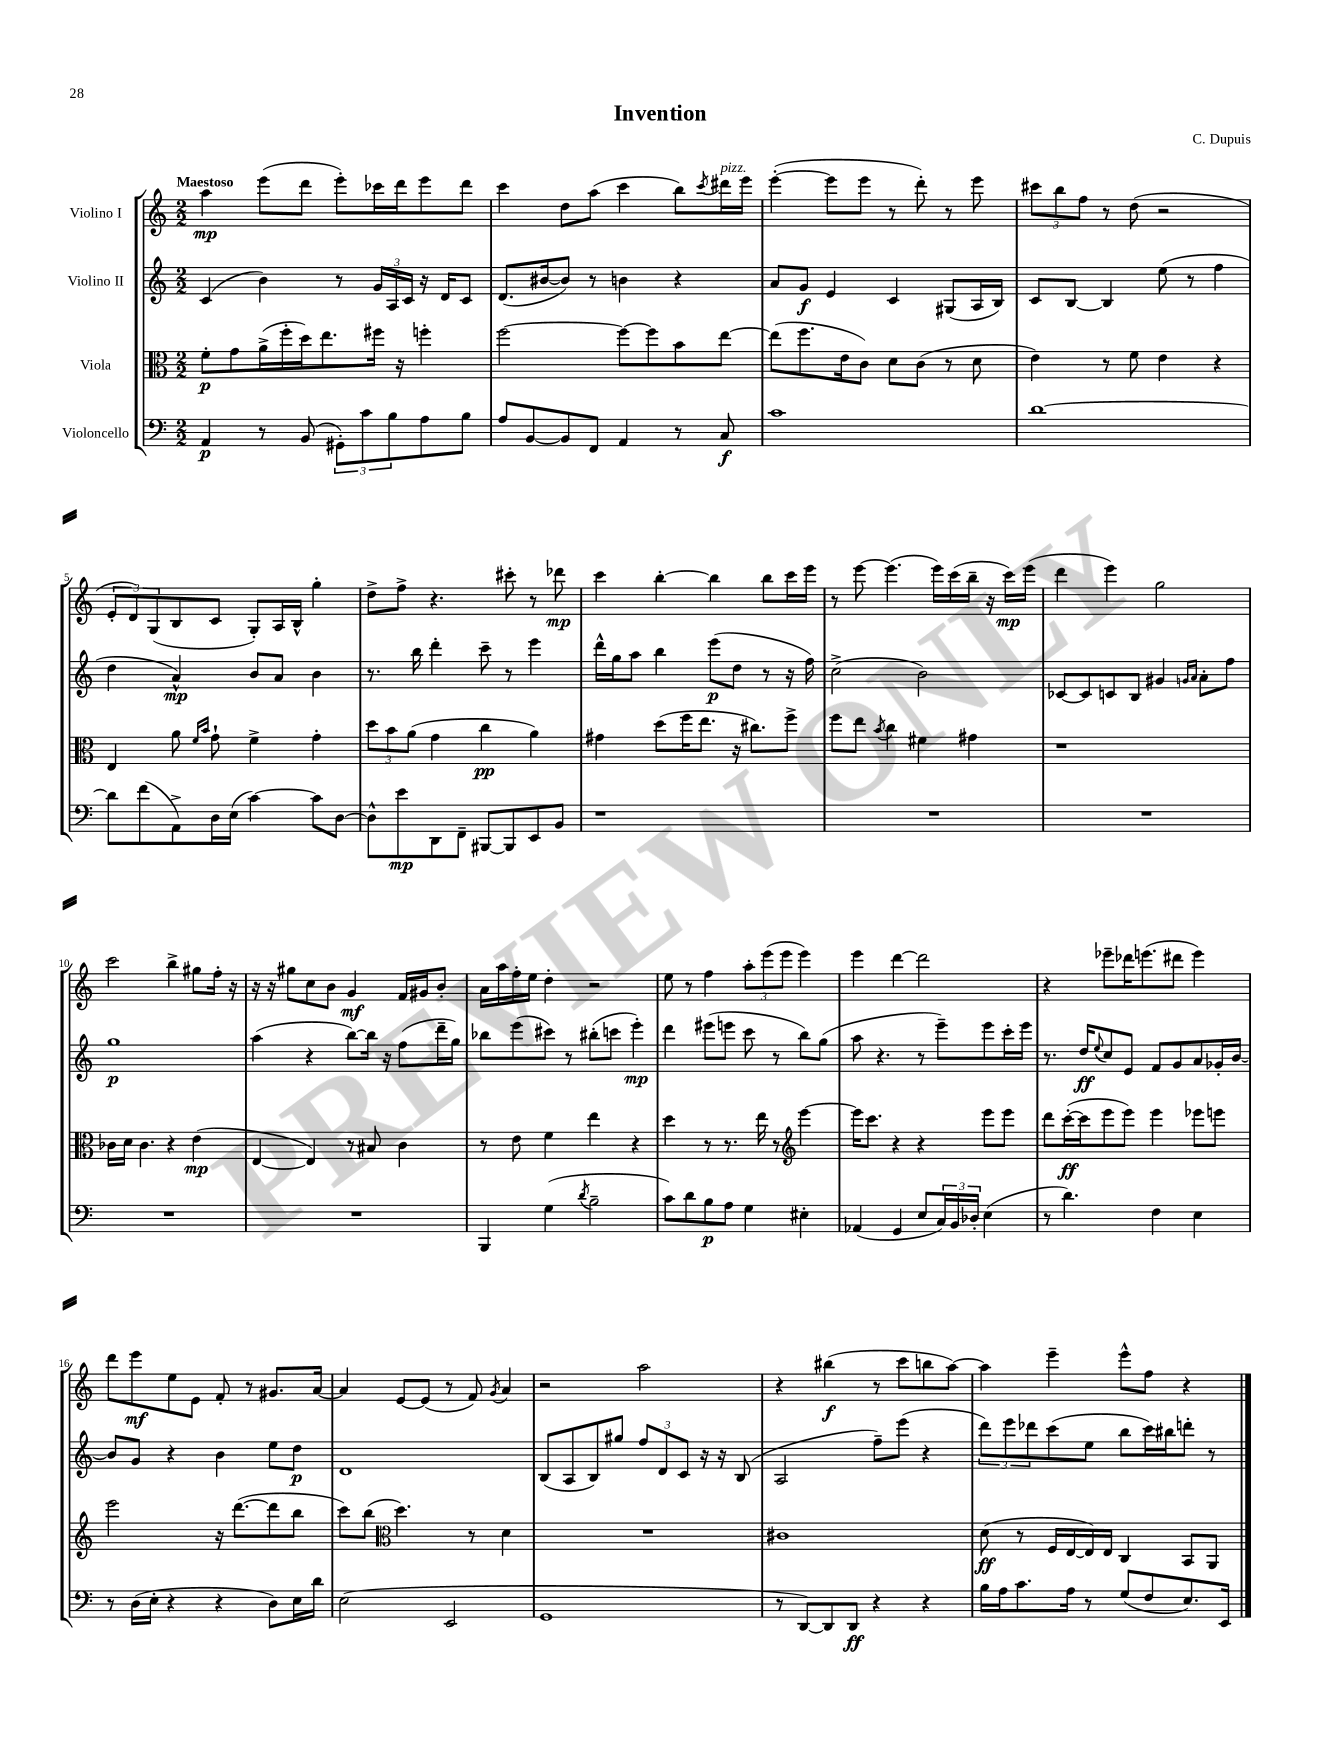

**kern	**kern	**kern	**kern
*staff4	*staff3	*staff2	*staff1
*clefF4	*clefC3	*clefG2	*clefG2
*k[]	*k[]	*k[]	*k[]
*M2/2	*M2/2	*M2/2	*M2/2
4AA	8f'	(4c	4aa
.	8g	.	.
8r	(16a^	4b)	(8eee
.	16ff'	.	.
(8BB	16dd)	.	8ddd
.	8.ee	.	.
12GG#')	.	8r	8eee')
12c	.	.	.
.	16ff#	24g	16ccc-
12B	.	24A	.
.	16r	.	16ddd
.	.	24c	.
8A	4ff'	16r	8eee
.	.	16d	.
8B	.	8c	8ddd
=	=	=	=
8A	[2ff	(8.d	4ccc
[8BB	.	.	.
.	.	[16b#	.
8BB]	.	8b#])	8dd
8FF	.	8r	(8aa
4AA	8ff_	4b	4ccc
.	8ff]	.	.
8r	8b	4r	8bb)
.	.	.	8qccc
8C	[8ee	.	16ddd#
.	.	.	16eee
=	=	=	=
1c	(8ee]	8a	([4eee'
.	8.ff	8g	.
.	.	4e	8eee]
.	16e	.	.
.	8c)	.	8eee
.	8d	4c	8r
.	(8c	.	8ddd')
.	8r	(8G#	8r
.	8d	16A	8eee
.	.	16B)	.
=	=	=	=
[1d	4e)	8c	12ccc#
.	.	.	12bb
.	.	[8B	.
.	.	.	12ff
.	8r	4B]	8r
.	8f	.	(8dd
.	4e	(8ee	2r
.	.	8r	.
.	4r	4ff	.
=	=	=	=
8d]	4E	4dd	12e'
.	.	.	12d)
(8f	.	.	.
.	.	.	(12G
8AA^)	8a	4a^^)	8B
.	16qqf	.	.
.	16qqb	.	.
16D	8g`	.	8c
(16E	.	.	.
[4c)	4f^	8b	8G')
.	.	8a	16A
.	.	.	16B^^
8c]	4g'	4b	4gg'
[8D	.	.	.
=	=	=	=
8D^^]	12dd	8.r	8dd^
.	12b	.	.
8e	.	.	8ff^
.	(12a	.	.
.	.	16bb	.
8DD	4g	4ddd'	4.r
8FF~	.	.	.
[8BBB#	4cc	8ccc~	.
8BBB#]	.	8r	8ccc#'
8EE	4a)	4eee	8r
8BB	.	.	8ddd-
=	=	=	=
1r	4g#	16ddd^^	4ccc
.	.	16gg	.
.	.	8aa	.
.	(8dd	4bb	[4bb'
.	16ff	.	.
.	8.ee	.	.
.	.	(8eee	4bb]
.	16r	8dd	.
.	8.cc#)	.	.
.	.	8r	8bb
.	8ff^	16r	16ccc
.	.	16ff)	16eee
=	=	=	=
1r	8ff	(2cc^	8r
.	8ee	.	[8eee
.	8qb	.	.
.	4cc	.	(4.eee]
.	4f#	2b)	.
.	.	.	16eee)
.	.	.	(16ccc
.	4g#	.	16bb~
.	.	.	16r
.	.	.	16ccc)
.	.	.	(16eee
=	=	=	=
1r	1r	[8c-	4ddd
.	.	8c-]	.
.	.	8c	4eee)
.	.	8B	.
.	.	4g#	2gg
.	.	16qqg	.
.	.	16qqa	.
.	.	8a'	.
.	.	8ff	.
=	=	=	=
1r	16c-	1gg	2ccc
.	16d	.	.
.	4.c-	.	.
.	4r	.	4bb^
.	(4e	.	8gg#
.	.	.	16ff'
.	.	.	16r
=	=	=	=
1r	[4E	(4aa	16r
.	.	.	16r
.	.	.	8gg#
.	4E])	4r	8cc
.	.	.	8b
.	8r	[8bb)	4g
.	8B#	16bb]	.
.	.	16r	.
.	4c	(8ff	16f
.	.	.	16g#
.	.	16ddd~	8b'
.	.	16gg)	.
=	=	=	=
4BBB	8r	8bb-	16a
.	.	.	16aa
.	8e	(8eee	16ff'
.	.	.	16ee
(4G	4f	8ccc#)	4dd'
.	.	8r	.
8qd	.	.	.
2B~	4ee	(8bb#'	2r
.	.	8ccc	.
.	4r	4eee')	.
=	=	=	=
8c)	4dd	4ddd	8ee
8d	.	.	8r
8B	8r	(8eee#	4ff
8A	8.r	8eee	.
4G	.	8ccc	12aa'
.	16ee	.	.
.	.	.	(12eee
.	8r	8r	.
.	.	.	12eee
*	*clefG2	*	*
4E#'	[4eee	8bb)	4eee)
.	.	(8gg	.
=	=	=	=
(4AA-	16eee]	8aa	4eee
.	8.ccc	.	.
.	.	4.r	.
4GG	4r	.	[4ddd
8E	4r	8r	2ddd]
24C)	.	8eee~)	.
24BB	.	.	.
24D-'	.	.	.
(4E	8eee	8eee	.
.	8eee	16ccc'	.
.	.	16eee	.
=	=	=	=
8r	8ddd	8.r	4r
4.d)	([16ccc'	.	.
.	16ccc]	16dd	.
.	.	8qqee	.
.	8eee	8cc	8eee-~
.	8eee)	8e	16ddd-
.	.	.	(8.eee
4F	4eee	8f	.
.	.	8g	8ddd#
4E	8eee-	8a	4eee)
.	8eee	16g-'	.
.	.	[16b	.
=	=	=	=
8r	2eee	8b]	8ddd
(16D	.	8g	8eee
16E'	.	.	.
4r	.	4r	8ee
.	.	.	8e
4r	16r	4b	8f'
.	([8.ddd	.	.
.	.	.	8r
8D)	8ddd]	8ee	8.g#
16E	8bb	8dd	.
16d	.	.	[16a
=	=	=	=
(2E	8ccc)	1d	4a]
.	(8bb	.	.
*	*clefC3	*	*
.	4.dd)	.	[8e
.	.	.	(8e]
2EE	.	.	8r
.	8r	.	8f)
.	.	.	8qg
.	4d	.	4a
=	=	=	=
1GG	1r	(8B	2r
.	.	8A	.
.	.	8B)	.
.	.	8gg#	.
.	.	12ff	2aa
.	.	12d	.
.	.	12c	.
.	.	16r	.
.	.	16r	.
.	.	(8B	.
=	=	=	=
8r	1c#	2A	4r
[8DD)	.	.	.
8DD]	.	.	(4bb#
8DD	.	.	.
4r	.	8ff~)	8r
.	.	(8eee	8ccc
4r	.	4r	8bb
.	.	.	[8aa)
=	=	=	=
16B	(8d	12ddd)	4aa]
16A	.	.	.
.	.	12eee	.
8.c	8r	.	.
.	.	12ddd-	.
.	16F	(8ccc	4eee~
16A	[16E	.	.
8r	16E])	8ee	.
.	16E	.	.
(8G	4C	8bb	8eee^^
8F	.	16ccc)	8ff
.	.	16bb#	.
8.E)	8BB	8ddd'	4r
.	8AA	8r	.
16EE	.	.	.
==	==	==	==
*-	*-	*-	*-
